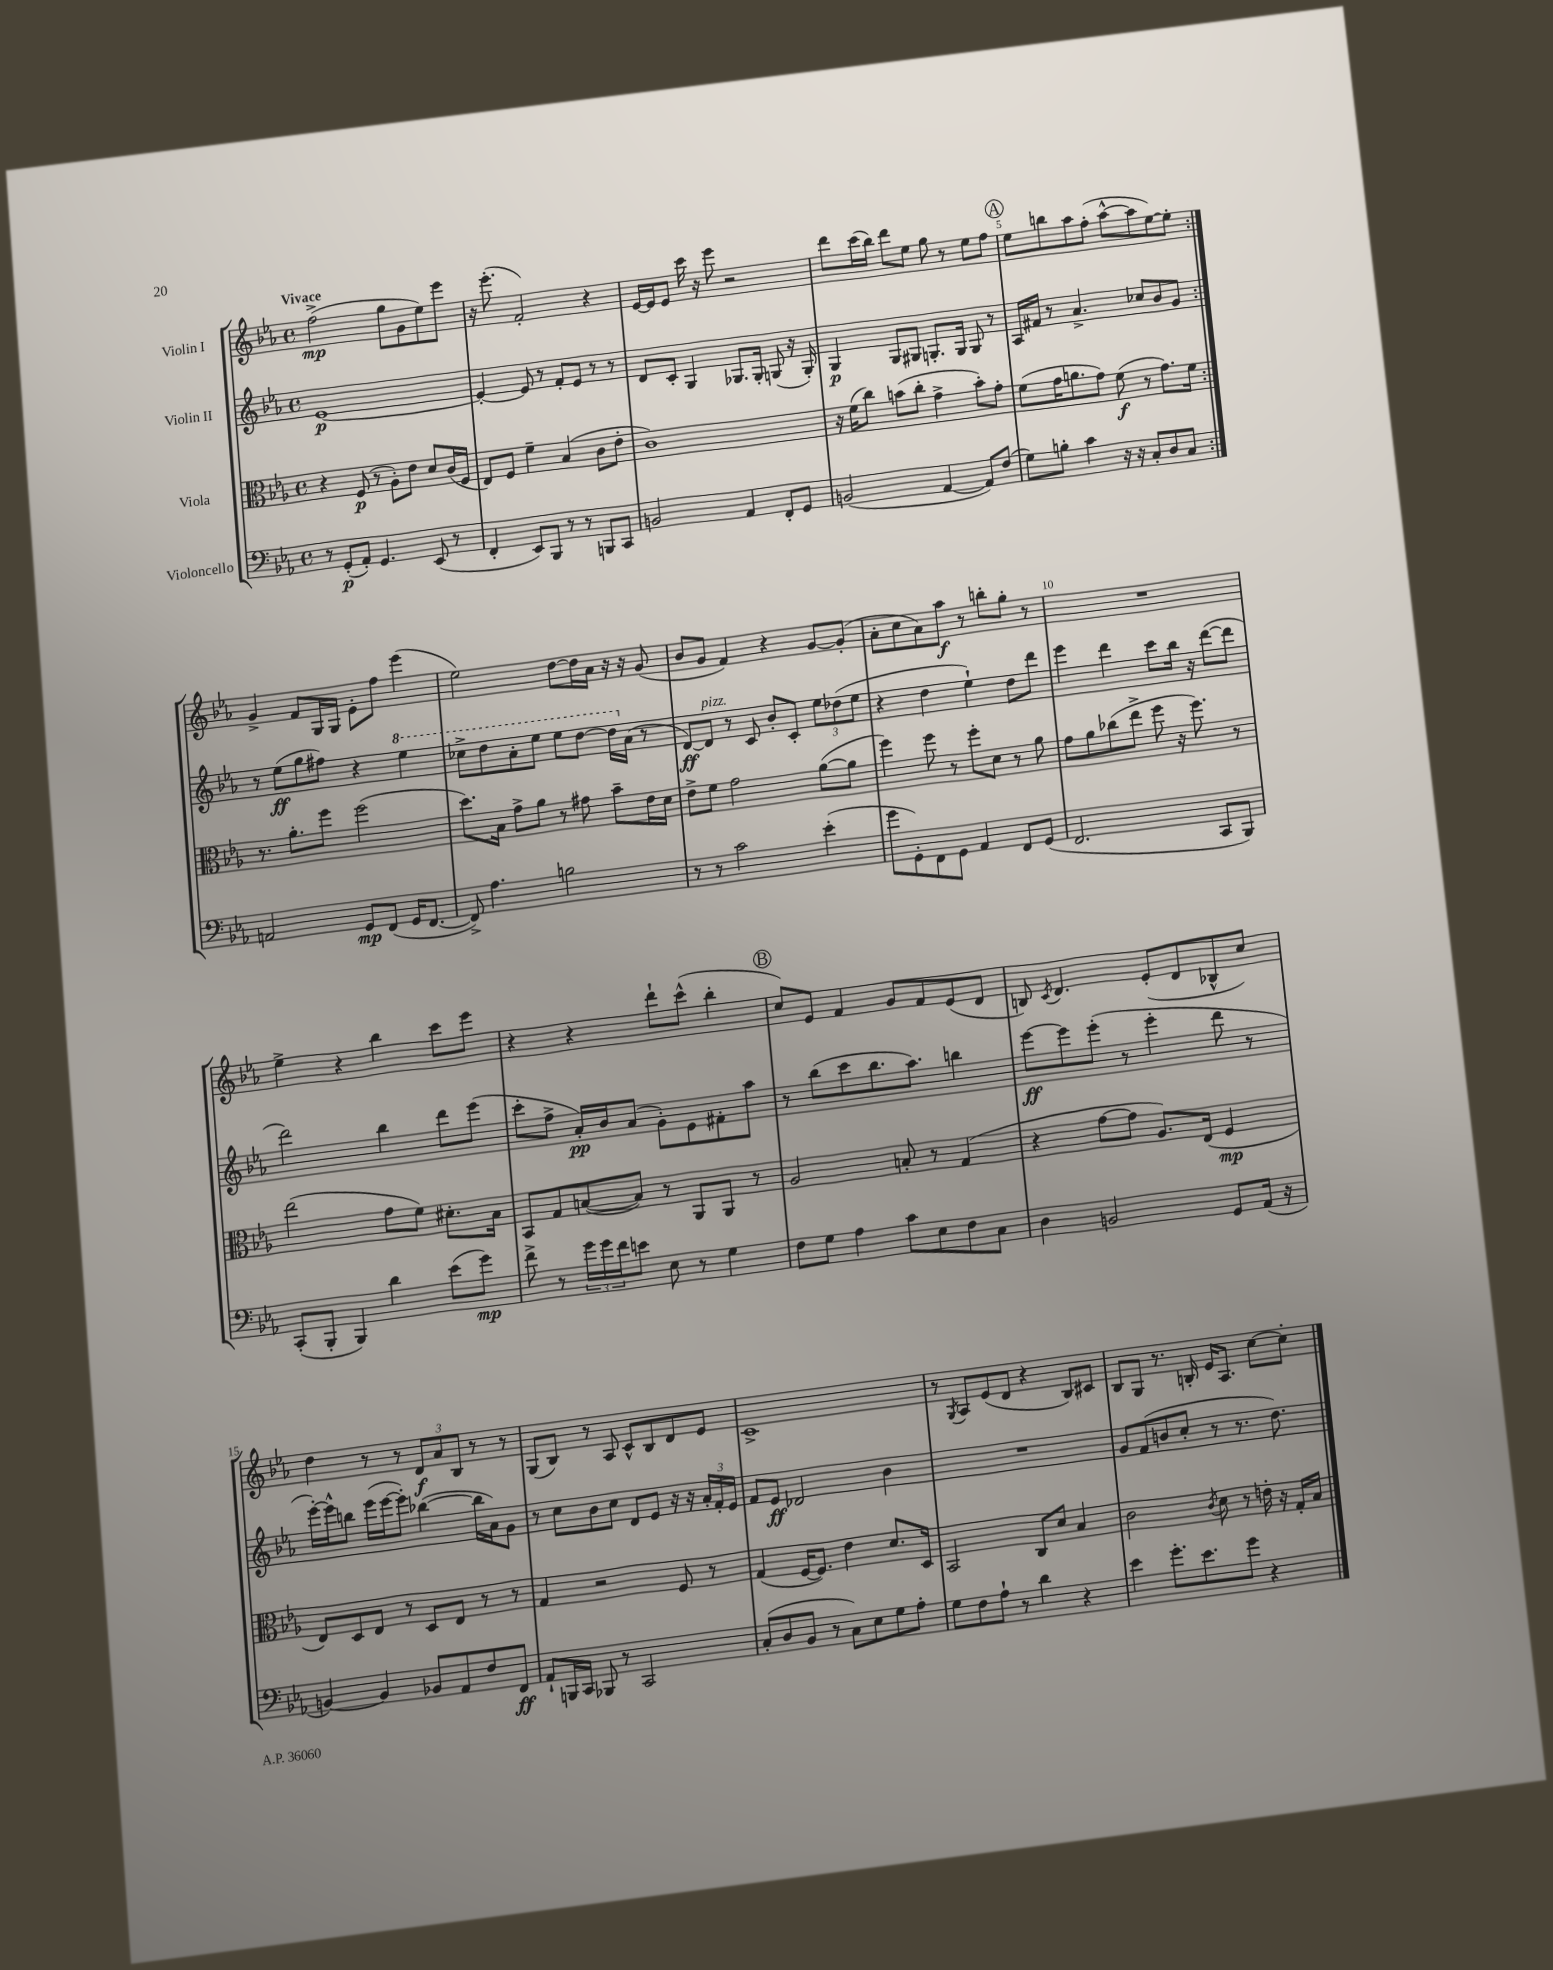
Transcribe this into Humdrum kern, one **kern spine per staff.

**kern	**dynam	**kern	**dynam	**kern	**dynam	**kern	**dynam
*part4	*part4	*part3	*part3	*part2	*part2	*part1	*part1
*staff4	*staff4	*staff3	*staff3	*staff2	*staff2	*staff1	*staff1
*I"Violoncello	*	*I"Viola	*	*I"Violin II	*	*I"Violin I	*
*clefF4	*	*clefC3	*	*clefG2	*	*clefG2	*
*k[b-e-a-]	*	*k[b-e-a-]	*	*k[b-e-a-]	*	*k[b-e-a-]	*
*M4/4	*	*M4/4	*	*M4/4	*	*M4/4	*
*met(c)	*	*met(c)	*	*met(c)	*	*met(c)	*
=1	=1	=1	=1	=1	=1	=1	=1
!	!	!	!	!	!	!LO:TX:a:B:t=Vivace	!
8r	.	4r	.	[1e-	p	(2ff^\	mp
(8GG'/L	p	.	.	.	.	.	.
8AA-'/J)	.	(8F/	p	.	.	.	.
4.GG/	.	8r	.	.	.	.	.
.	.	8A-'\L)	.	.	.	8gg\L	.
.	.	8e-\J	.	.	.	8g\	.
(8EE-/	.	8d/L	.	.	.	8ee-\)	.
8r	.	(16c/L	.	.	.	8eee-\J	.
.	.	16F/JJ	.	.	.	.	.
=2	=2	=2	=2	=2	=2	=2	=2
4FF'/	.	8E-/L)	.	4e-'/_	.	16r	.
.	.	.	.	.	.	(8.eee-'\	.
.	.	8F/J	.	.	.	.	.
8EE-/L)	.	4f~\	.	8e-/]	.	2f'/)	.
8BBB-/J	.	.	.	8r	.	.	.
8r	.	(4B-/	.	8f'/L	.	.	.
8r	.	.	.	8e-/J	.	.	.
8BBBn/L	.	8c\L	.	8r	.	4r	.
8CC/J	.	8e-'\J	.	8r	.	.	.
=3	=3	=3	=3	=3	=3	=3	=3
2BBn/	.	1c)	.	8d/L	.	[16e-/LL	.
.	.	.	.	.	.	16e-/J]	.
.	.	.	.	8c'/J	.	8e-/J	.
.	.	.	.	4G/	.	16ccc\	.
.	.	.	.	.	.	16r	.
.	.	.	.	.	.	8eee-\	.
4AA-/	.	.	.	8.G-X/L	.	2r	.
.	.	.	.	16G-'/Jk	.	.	.
8FF'/L	.	.	.	(8Gn/	.	.	.
8GG/J	.	.	.	16r	.	.	.
.	.	.	.	16G'/)	.	.	.
=4	=4	=4	=4	=4	=4	=4	=4
(2BBn/	.	16r	.	4G/	p	8ddd\L	.
.	.	(16f\KL	.	.	.	.	.
.	.	8cc\J)	.	.	.	(16ccc\L	.
.	.	.	.	.	.	16bb-\JJ)	.
.	.	(8bn\L	.	8G/L	.	8ddd\L	.
.	.	8cc'\J	.	8G#X/J	.	8ee-\J	.
[4AA-/	.	4g^\	.	8.Gn'/L	.	8gg\	.
.	.	.	.	.	.	8r	.
.	.	.	.	16G/Jk	.	.	.
8AA-/L])	.	8b'\L)	.	8G/	.	8ee-\L	.
(8F/J	.	8g'\J	.	8r	.	8ff\J	.
!!LO:REH:place=s1:t=A
=5	=5	=5	=5	=5	=5	=5	=5
8G\L)	.	(8f\L	.	16A-/LL	.	8ee-\L	.
.	.	.	.	16f#X/JJ	.	.	.
8Bn'\J	.	16g\K	.	8r	.	8bbn\	.
.	.	8.an\	.	.	.	.	.
4c\	.	.	.	4.a-^/	.	8aa-\	.
.	.	8g\J)	.	.	.	(8ff'\J	.
16r	.	(8f\	f	.	.	[8aa-^^\L	.
16r	.	.	.	.	.	.	.
8C'/L	.	8r	.	8cc-X/L	.	8aa-\]	.
8D/	.	8.g\L)	.	8b-/	.	[8ee-\)	.
8C/J	.	.	.	8g/J	.	8ee-'\J]	.
.	.	16f\Jk	.	.	.	.	.
!!LO:LB:g=z
=6:|!	=6:|!	=6:|!	=6:|!	=6:|!	=6:|!	=6:|!	=6:|!
2AAn/	.	8.r	.	8r	.	4g^/	.
.	.	.	.	(8ee-\L	ff	.	.
.	.	8.a-'\L	.	.	.	.	.
.	.	.	.	8gg\	.	8f/L	.
.	.	8ff\J	.	8ff#X\J)	.	16G/L	.
.	.	.	.	.	.	16G/JJ	.
8GG/L	mp	(2ff\	.	4r	.	8e-'\L	.
(8FF/J	.	.	.	.	.	8ff\J	.
*	*	*	*	*8va	*	*	*
16GG/KL	.	.	.	4eee-\	.	(4eee-\	.
[8.FF/J	.	.	.	.	.	.	.
=7	=7	=7	=7	=7	=7	=7	=7
8FF^/])	.	8.dd\L)	.	8ccc-X^\L	.	2ee-\)	.
4.A-\	.	.	.	8ddd\	.	.	.
.	.	16B-\Jk	.	.	.	.	.
.	.	8g^\L	.	8aa-'\	.	.	.
.	.	8a-\J	.	8eee-\J	.	.	.
2Bn\	.	8r	.	8eee-\L	.	[8dd\L	.
.	.	8g#X\	.	[8ddd\J	.	16dd\L]	.
.	.	.	.	.	.	16a-\JJ	.
.	.	8b-~\L	.	16ddd\LL]	.	16r	.
*	*	*	*	*X8va	*	*	*
.	.	.	.	(16a-\JJ	.	16r	.
.	.	16e-\L	.	8r	.	(8g/	.
.	.	16d\JJ	.	.	.	.	.
=8	=8	=8	=8	=8	=8	=8	=8
8r	.	8e-^\L	.	[8d/L)	ff	8b-/L	.
!	!	!	!	!LO:TX:a:i:t=pizz.	!	!	!
8r	.	8f\J	.	8d/J]	.	8g/J	.
2c\	.	2g\	.	8r	.	4f/)	.
.	.	.	.	8c/	.	.	.
.	.	.	.	8b-'/L	.	4r	.
.	.	.	.	8c'/J	.	.	.
(4e-'\	.	([8a-\L	.	12ee-\L	.	[8g/L	.
.	.	.	.	(12dd-X\	.	.	.
.	.	8a-\J]	.	.	.	(8g'/J]	.
.	.	.	.	12ee-\J	.	.	.
=9	=9	=9	=9	=9	=9	=9	=9
8g\L	.	4ff\)	.	4r	.	8a-'\L	.
8GG'\)	.	.	.	.	.	8cc\	.
8FF\	.	8ff\	.	4dd\	.	8a-\)	.
8GG\J	.	8r	.	.	.	8aa-\J	f
4AA-/	.	8ff'\L	.	4ee-`\)	.	8r	.
.	.	8d\J	.	.	.	8bbn'\L	.
8FF/L	.	8r	.	8dd\L	.	8gg'\J	.
(8GG/J	.	8a-\	.	8ddd\J	.	8r	.
=10	=10	=10	=10	=10	=10	=10	=10
2.FF/	.	8g\L	.	4eee-\	.	1r	.
.	.	8a-\	.	.	.	.	.
.	.	(8cc-X\	.	4ddd\	.	.	.
.	.	8ee-^\J	.	.	.	.	.
.	.	8ff\	.	8ccc\L	.	.	.
.	.	16r	.	16bb-\Jk	.	.	.
.	.	8.ff\)	.	16r	.	.	.
8CC/L	.	.	.	([8ddd\L	.	.	.
8BBB-/J)	.	8r	.	8ddd\J]	.	.	.
!!LO:LB:g=z
=11	=11	=11	=11	=11	=11	=11	=11
(8CC'/L	.	(2ee-\	.	2ddd\)	.	4ee-^\	.
8BBB-'/J	.	.	.	.	.	.	.
4BBB-/)	.	.	.	.	.	4r	.
4d\	.	8g\L	.	4bb-\	.	4bb-\	.
.	.	8f\J)	.	.	.	.	.
(8e-\L	.	8.d#X'\L	.	8ddd\L	.	8ccc\L	.
8g\J)	mp	.	.	(8eee-\J	.	8eee-\J	.
.	.	16B-\Jk	.	.	.	.	.
=12	=12	=12	=12	=12	=12	=12	=12
8f^\	.	8BB-/L	.	8ccc'\L	.	4r	.
8r	.	8G/	.	8ff^\J	.	.	.
24g\LL	.	([8Bn/	.	16a-'/LL)	pp	4r	.
24g\	.	.	.	.	.	.	.
.	.	.	.	16b-/J	.	.	.
24f\J	.	.	.	.	.	.	.
8en\J	.	8B/J])	.	(8a-/J	.	.	.
8E-\	.	8r	.	8g'\L)	.	8ddd`\L	.
8r	.	8AA-/L	.	8e-\	.	(8ccc^^\J	.
4G\	.	8AA-/J	.	8f#X'\	.	4bb-'\	.
.	.	8r	.	8aa-\J	.	.	.
!!LO:REH:place=s1:t=B
=13	=13	=13	=13	=13	=13	=13	=13
8F\L	.	2A-/	.	8r	.	8cc/L)	.
8G\J	.	.	.	(8bb-\L	.	8e-/J	.
4A-\	.	.	.	8ccc\	.	4f/	.
.	.	.	.	8.bb-\	.	.	.
8c\L	.	8Bn'/	.	.	.	8g/L	.
.	.	.	.	8.aa-\J)	.	.	.
8E-\	.	8r	.	.	.	8f/	.
8F\	.	(4G/	.	4bbn\	.	(8e-/	.
8C\J	.	.	.	.	.	8d/J	.
=14	=14	=14	=14	=14	=14	=14	=14
4D\	.	4r	.	[8eee-\L	ff	8Bn/)	.
.	.	.	.	.	.	8qc/	.
.	.	.	.	8eee-\]	.	4.d/	.
2BBn/	.	[8g\L	.	(8eee-'\J	.	.	.
.	.	8g\J]	.	8r	.	.	.
.	.	8.A-/L)	.	4eee-'\	.	(8e-'/L	.
.	.	.	.	.	.	8d/	.
.	.	(16E-/Jk	.	.	.	.	.
8GG/L	.	4F/	mp	8ddd\	.	8B-X^^/	.
(16AA-/Jk	.	.	.	8r	.	8cc/J)	.
16r	.	.	.	.	.	.	.
!!LO:LB:g=z
=15	=15	=15	=15	=15	=15	=15	=15
[4BBn/)	.	8E-/L)	.	[16eee-'\LL)	.	4dd\	.
.	.	.	.	16eee-^^\J]	.	.	.
.	.	8D/	.	8bbn\J	.	.	.
4BB/]	.	8E-/J	.	(16eee-\LL	.	8r	.
.	.	.	.	[16eee-\J	.	.	.
.	.	8r	.	8eee-'\J])	.	8r	.
8BB-X/L	.	8D/L	.	([4bb-X\	.	12d/L	f
.	.	.	.	.	.	12a-/	.
8AA-/	.	8E-/J	.	.	.	.	.
.	.	.	.	.	.	12B-/J	.
8F/	.	8r	.	16bb-\LL]	.	8r	.
.	.	.	.	16a-\J)	.	.	.
8FF/J	ff	8r	.	8g\J	.	8r	.
=16	=16	=16	=16	=16	=16	=16	=16
8AA-`/L	.	4G/	.	8r	.	(8G/L	.
16BBBn/L	.	.	.	8cc\L	.	8B-/J)	.
16CC/JJ	.	.	.	.	.	.	.
8BBB-X/	.	2r	.	8b-\	.	8r	.
8r	.	.	.	8cc\J	.	8A-/	.
2CC/	.	.	.	8d/L	.	8c^^/L	.
.	.	.	.	8e-/J	.	8B-/	.
.	.	8F/	.	16r	.	8d/	.
.	.	.	.	16r	.	.	.
.	.	8r	.	24a-'/LL	.	8e-/J	.
.	.	.	.	24f'/	.	.	.
.	.	.	.	24e-/JJ	.	.	.
=17	=17	=17	=17	=17	=17	=17	=17
(8C'/L	.	(4G/	.	8f/L	.	1c^	.
8D/	.	.	.	8e-/J	ff	.	.
8BB-/J	.	[16F/KL	.	2d-X/	.	.	.
.	.	8.F/J])	.	.	.	.	.
8r	.	.	.	.	.	.	.
8C\L)	.	4e-\	.	.	.	.	.
8E-\	.	.	.	.	.	.	.
8G\	.	8.d/L	.	4b-\	.	.	.
8A-'\J	.	.	.	.	.	.	.
.	.	16D/Jk	.	.	.	.	.
=18	=18	=18	=18	=18	=18	=18	=18
8G\L	.	2BB-/	.	1r	.	8r	.
.	.	.	.	.	.	8qG/	.
8F\	.	.	.	.	.	8A-/L	.
8A-`\J	.	.	.	.	.	(8e-/	.
8r	.	.	.	.	.	8d/J	.
4d\	.	8C/L	.	.	.	4r	.
.	.	8d/J	.	.	.	.	.
4r	.	4B-/	.	.	.	8B-/L)	.
.	.	.	.	.	.	8c#X/J	.
=19	=19	=19	=19	=19	=19	=19	=19
4e-\	.	2c\	.	8g/L	.	8B-/L	.
.	.	.	.	(8f/	.	8G/J	.
8.g'\L	.	.	.	8bn/	.	8.r	.
.	.	.	.	8cc'/J	.	.	.
8.e-\	.	.	.	.	.	16Bn'/	.
.	.	8qc/	.	.	.	.	.
.	.	8d\	.	8r	.	16e-/KL	.
.	.	.	.	.	.	8.A-/J	.
8g\J	.	8r	.	8.r	.	.	.
4r	.	16en'\	.	.	.	[8cc\L	.
.	.	16r	.	8.dd\)	.	.	.
.	.	16G'/LL	.	.	.	8cc'\J]	.
.	.	16B-/JJ	.	.	.	.	.
==	==	==	==	==	==	==	==
*-	*-	*-	*-	*-	*-	*-	*-
